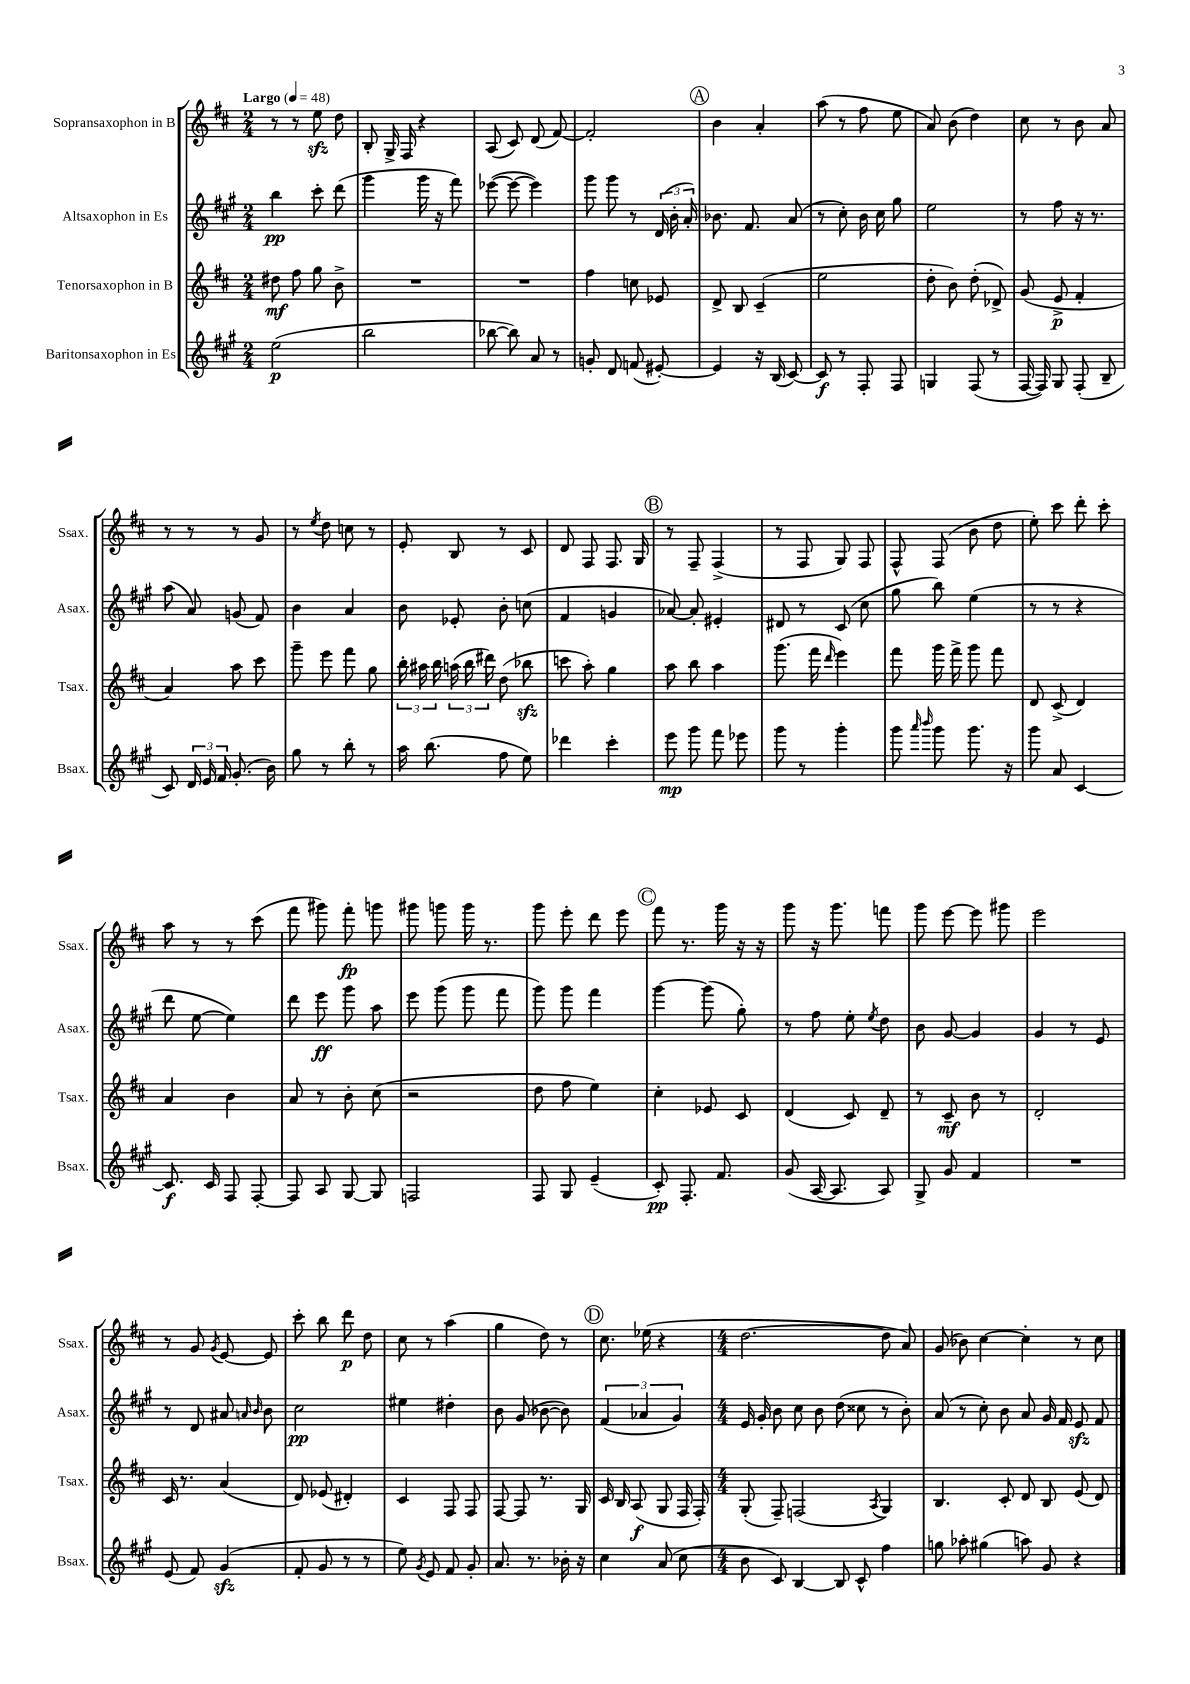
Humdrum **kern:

**kern	**kern	**kern	**kern
*staff4	*staff3	*staff2	*staff1
*clefG2	*clefG2	*clefG2	*clefG2
*k[f#c#g#]	*k[f#c#]	*k[f#c#g#]	*k[f#c#]
*M2/4	*M2/4	*M2/4	*M2/4
*MM48	*MM48	*MM48	*MM48
(2ee	8dd#	4bb	8r
.	8ff#	.	8r
.	8gg	8ccc#'	8ee
.	8b^	(8ddd	8dd
=	=	=	=
2bb	2r	4ggg#	8B'
.	.	.	16G^
.	.	.	16F#
.	.	16ggg#	4r
.	.	16r	.
.	.	8fff#)	.
=	=	=	=
[8bb-	2r	([8eee-	(8A
8bb-])	.	8eee-_	8c#)
8a	.	4eee-])	(8d
8r	.	.	[8f#)
=	=	=	=
8g'	4ff#	8ggg#	2f#']
8d	.	8ggg#	.
(8f	8cc	8r	.
[8e#')	8e-	(24d	.
.	.	24b'	.
.	.	24a')	.
=	=	=	=
4e#]	8d^	8.b-	4b
.	8B	.	.
.	.	8.f#	.
16r	(4c#~	.	4a'
(16B	.	.	.
[8c#)	.	(8a	.
=	=	=	=
8c#]	2ee	8r	(8aa
8r	.	8cc#')	8r
8F#'	.	16b	8ff#
.	.	16cc#	.
8F#	.	8gg#	8ee
=	=	=	=
4G	8dd'	2ee	8a)
.	8b)	.	(8b
(8F#	(8dd'	.	4dd)
8r	8d-^)	.	.
=	=	=	=
[16F#	(8g	8r	8cc#
16F#])	.	.	.
8G#	8e^	8ff#	8r
(8F#'	4f#'	16r	8b
.	.	8.r	.
8B~	.	.	8a
=	=	=	=
8c#)	4a)	(8aa	8r
24d	.	8a)	8r
24e	.	.	.
24f#	.	.	.
(8.g#'	8aa	(8g	8r
.	8ccc#	8f#)	8g
16b)	.	.	.
=	=	=	=
8gg#	8ggg~	4b	8r
.	.	.	8qee
8r	8eee	.	8dd
8bb'	8fff#	4a	8cc
8r	8gg	.	8r
=	=	=	=
16aa	24bb'	8b	8e'
.	24aa#	.	.
(8.bb	.	.	.
.	24bb	.	.
.	(24aa	8e-'	8B
.	24bb	.	.
.	24ddd#)	.	.
8ff#	(8dd	8b'	8r
8ee)	8bb-	(8cc	8c#
=	=	=	=
4ddd-	8ccc	4f#	8d
.	8aa')	.	8F#
4ccc#'	4gg	4g	8.F#
.	.	.	16G
=	=	=	=
8eee	8aa	[8a-)	8r
8ggg#	8bb	8a-']	8F#~
8fff#	4aa	4e#'	(4F#^
8eee-	.	.	.
=	=	=	=
8ggg#	(8.ggg	8d#	8r
8r	.	8r	8F#
.	16fff#	.	.
.	16qqddd	.	.
4ggg#'	4eee)	(8c#	8G)
.	.	8cc#	8F#
=	=	=	=
8ggg#	8fff#	8gg#	8F#^^
16qqaaa	.	.	.
16qqbbb	.	.	.
8ggg#	16ggg	8bb)	(8F#
.	16fff#^	.	.
8.ggg#	8ggg	(4ee	8b
.	8fff#	.	8dd
16r	.	.	.
=	=	=	=
8ggg#	8d	8r	8ee')
8a	(8c#^	8r	8ccc#
[4c#	4d)	4r	8ddd'
.	.	.	8ccc#'
=	=	=	=
8.c#]	4a	8ddd	8aa
.	.	[8ee	8r
16c#	.	.	.
8F#	4b	4ee])	8r
[8F#'	.	.	(8ccc#
=	=	=	=
8F#]	8a	8ddd	8fff#
8A	8r	8eee	8ggg#)
[8G#	8b'	8ggg#	8fff#'
8G#]	(8cc#	8aa	8ggg
=	=	=	=
2F	2r	8eee	8ggg#
.	.	(8ggg#	8ggg
.	.	8ggg#	16ggg
.	.	.	8.r
.	.	8fff#	.
=	=	=	=
8F#	8dd	8ggg#)	8ggg
8G#	8ff#	8ggg#	8eee'
(4e~	4ee)	4fff#	8ddd
.	.	.	8eee
=	=	=	=
8c#')	4cc#'	[4ggg#	8fff#
8.F#'	.	.	8.r
.	8e-	(8ggg#]	.
8.f#	.	.	16ggg
.	8c#	8gg#')	16r
.	.	.	16r
=	=	=	=
(8g#	(4d	8r	8ggg
[16A	.	8ff#	16r
8.A]	.	.	8.ggg
.	8c#)	8ee'	.
.	.	8qee	.
8A)	8d~	8dd	8fff
=	=	=	=
8G#^	8r	8b	8ggg
8g#	8c#~	[8g#	[8eee
4f#	8b	4g#]	8eee]
.	8r	.	8ggg#
=	=	=	=
2r	2d'	4g#	2eee
.	.	8r	.
.	.	8e	.
=	=	=	=
(8e	16c#	8r	8r
.	8.r	.	.
8f#)	.	8d	8g
.	.	.	8qg
(4g#	(4a	8a#	[8e
.	.	16qqa	.
.	.	16qqb	.
.	.	8b	8e]
=	=	=	=
8f#'	8d)	2cc#	8ccc#'
8g#	(8e-	.	8bb
8r	4d#')	.	8ddd
8r	.	.	8dd
=	=	=	=
8ee)	4c#	4ee#	8cc#
8qg#	.	.	.
8e	.	.	8r
8f#	8F#	4dd#'	(4aa
8g#'	8F#	.	.
=	=	=	=
8.a	[8F#	8b	4gg
.	8F#]	(8g#	.
8.r	.	.	.
.	8.r	[8b-	8dd)
16b-'	.	8b-])	8r
16r	16G	.	.
=	=	=	=
4cc#	16c#	(6f#	8.cc#
.	16B	.	.
.	(8A	.	.
.	.	6a-	.
.	.	.	(16ee-
(8a	8G	.	4r
.	.	6g#)	.
8cc#	16F#	.	.
.	16F#')	.	.
=	=	=	=
*M4/4	*M4/4	*M4/4	*M4/4
8b	(8G'	16e	[2.dd
.	.	16g#'	.
8c#)	8F#~)	8b	.
[4B	(2F	8cc#	.
.	.	8b	.
8B]	.	(8dd	.
8c#^^	.	8cc##	.
.	8qA	.	.
4ff#	4G)	8r	8dd]
.	.	8b')	8a)
=	=	=	=
8gg	4.B	(8a	(8g
8aa-'	.	8r	8b-)
(4gg#	.	8cc#')	[4cc#
.	8c#'	8b	.
8aa)	8d	8a	4cc#']
8g#	8B	16g#	.
.	.	16f#	.
4r	(8e	8e	8r
.	8d)	8f#	8cc#
==	==	==	==
*-	*-	*-	*-
